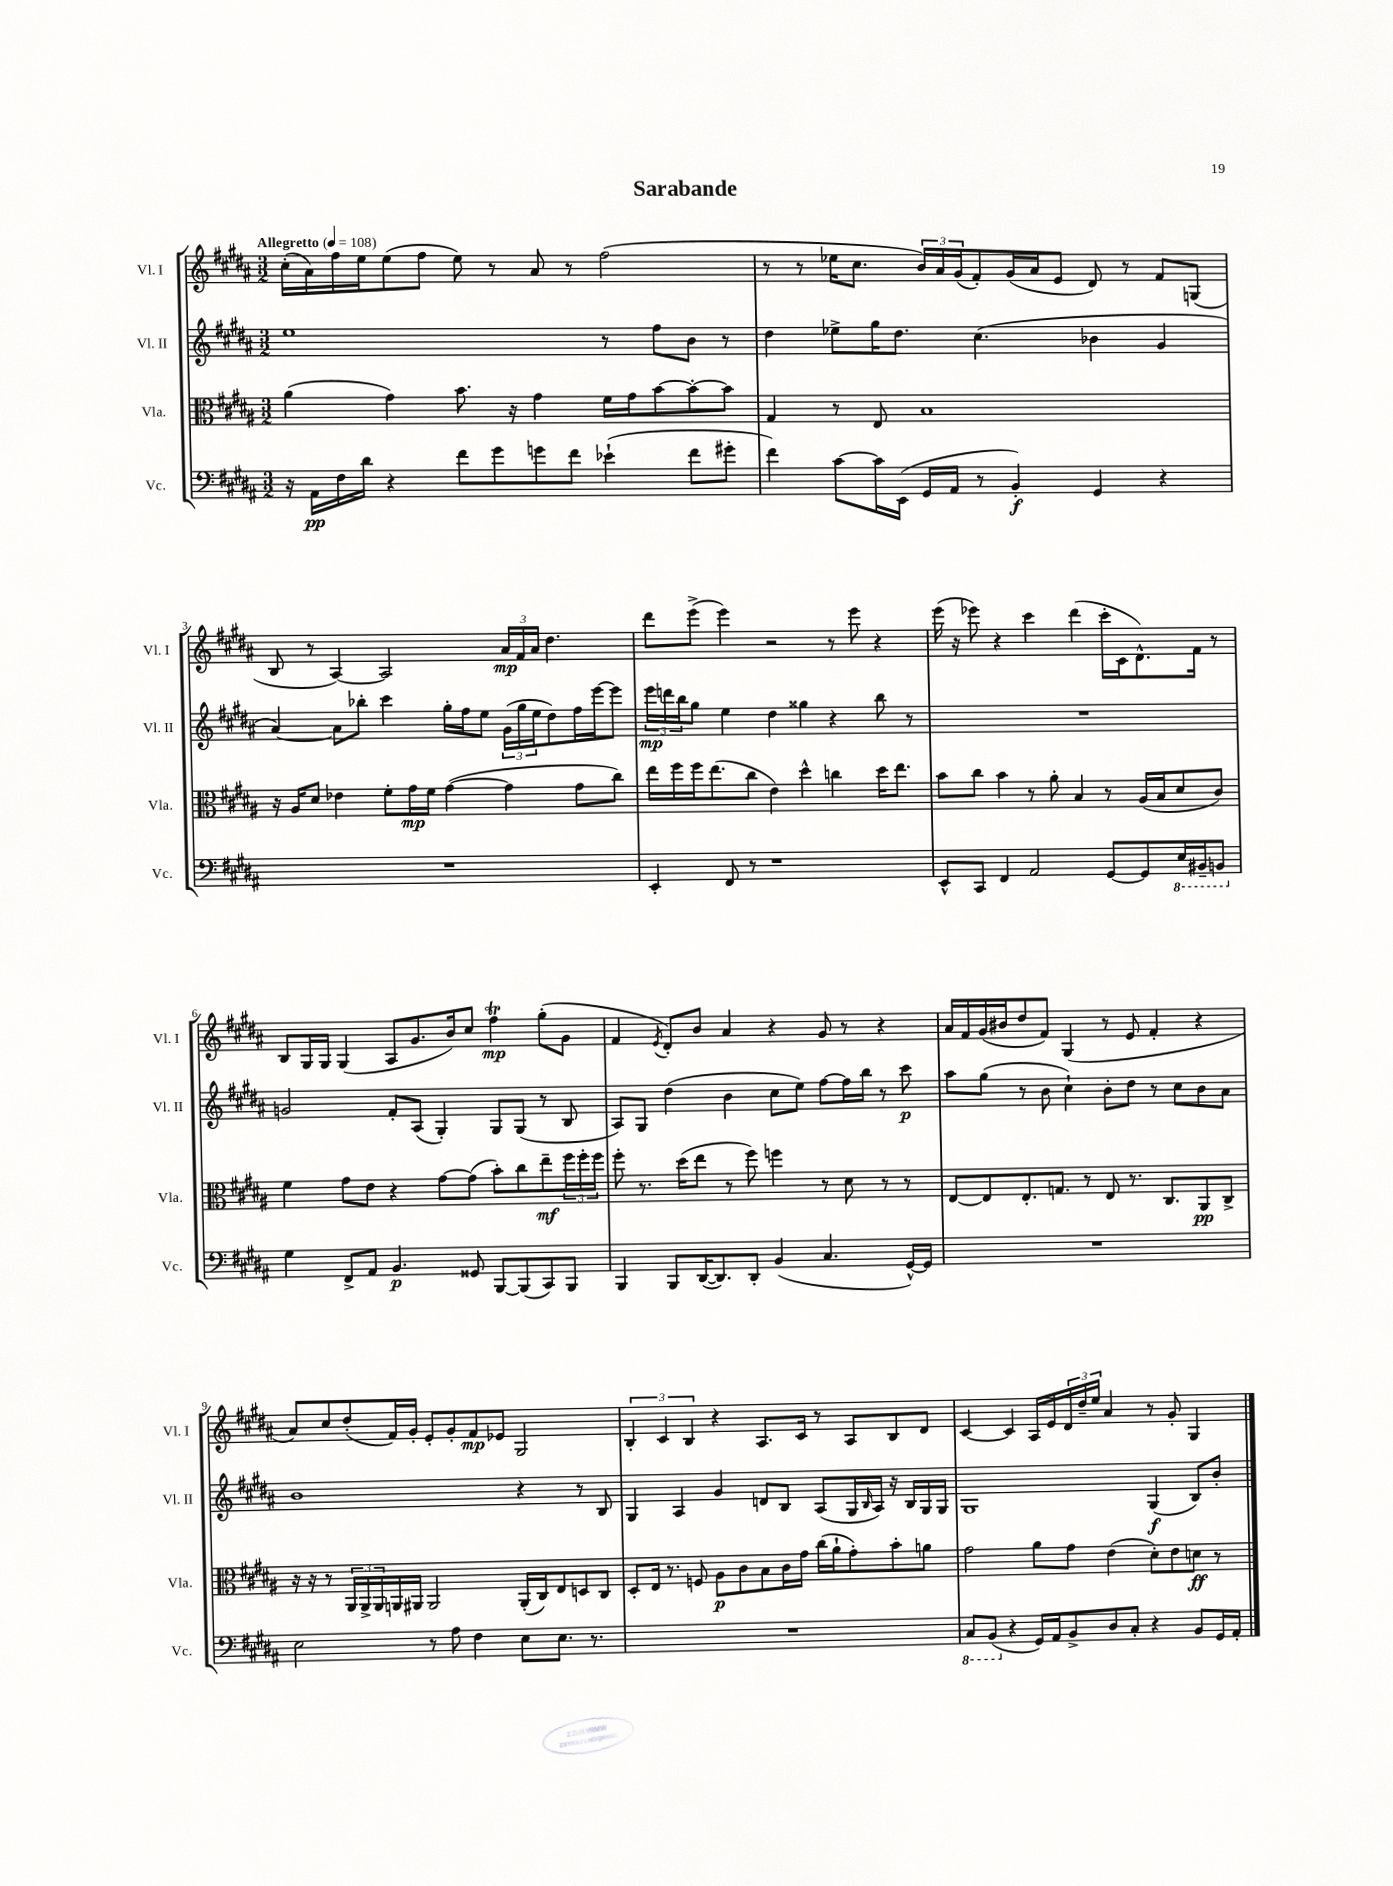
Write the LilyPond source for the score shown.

\header { title = "Sarabande" }
<<
\new StaffGroup <<
\new Staff = "s0" \with { instrumentName = "Vl. I" shortInstrumentName = "Vl. I" } {
    \clef treble \key b \major \numericTimeSignature \time 3/2 \tempo "Allegretto" 4 = 108
    cis''16-.( ais'16) fis''16 e''16 e''8( fis''8 e''8) r8 ais'8 r8 fis''2( |
    r8 r8 ees''16 cis''8. \tuplet 3/2 { b'16) ais'16 gis'16( } fis'8-.) gis'16( ais'16 e'8 dis'8) r8 fis'8 g8( |
    b8 r8 ais4~) ais2 \tuplet 3/2 { ais'16\mp fis'16 ais'16 } dis''4. |
    dis'''8 e'''8->( e'''4) r2 r8 e'''8 r4 |
    e'''16( r16 ees'''8) r4 cis'''4 dis'''4( cis'''16-. cis'16 dis'8.-^) fis'16 r8 |
    b8 gis16 gis16 gis4( ais8 gis'8. b'16) cis''8 fis''4\trill\mp gis''8-.( gis'8 |
    fis'4 \acciaccatura { e'8 } dis'8-.) b'8 ais'4 r4 gis'8 r8 r4 |
    ais'16 fis'16 gis'16( bis'16 dis''8 fis'8) gis4( r8 e'8 fis'4-. r4 |
    ais'8) cis''8 dis''8-.( fis'16) gis'16-. e'8-. gis'8-. fis'8\mp ees'8 gis2 |
    \tuplet 3/2 { b4-. cis'4 b4 } r4 ais8. cis'16 r8 ais8 b8 dis'8 |
    cis'4~ cis'4 ais16 e'16 \tuplet 3/2 { dis'16 dis''16-- e''16 } ais'4 r8 gis'8-. gis4 \bar "|." |
}
\new Staff = "s1" \with { instrumentName = "Vl. II" shortInstrumentName = "Vl. II" } {
    \clef treble \key b \major \numericTimeSignature \time 3/2
    e''1 r8 fis''8 b'8 r8 |
    dis''4 ees''8-> gis''16 dis''8. cis''4.( bes'4 gis'4 |
    ais'4~) ais'8 bes''8-. cis'''4 gis''16-. fis''16 e''8 \tuplet 3/2 { gis'16( gis''16 e''16 } dis''8) fis''16 e'''16~ e'''8 |
    \tuplet 3/2 { e'''16\mp d'''16 b''16 } gis''8 e''4 dis''4 gisis''4 r4 b''8 r8 |
    R1. |
    g'2 fis'8-. ais8( gis4-.) gis8 gis8( r8 b8 |
    ais8) gis8 dis''4( b'4 cis''8 e''8) fis''8~ fis''16 b''16 r8 cis'''8\p |
    ais''8 gis''8( r8 b'8 cis''4-!) b'8-. dis''8 r8 cis''8 b'8 ais'8 |
    b'1 r4 r8 b8 |
    gis4 ais4 gis'4 d'8 b8 ais8( gis16 \grace { b16 } ais16) r16 b16 gis16 gis16 |
    gis1 gis4\f( b8) b'8-. \bar "|." |
}
\new Staff = "s2" \with { instrumentName = "Vla." shortInstrumentName = "Vla." } {
    \clef alto \key b \major \numericTimeSignature \time 3/2
    ais'4( gis'4) b'8. r16 gis'4 fis'16 gis'16 b'8~ b'8~-. b'8 |
    gis4 r8 e8 b1 |
    r16 ais16 dis'8 ees'4 fis'8-. gis'16\mp fis'16 gis'4~( gis'4 gis'8 cis''8) |
    e''16 fis''16 fis''16 e''8.( cis''8 e'4) dis''4-^ c''4 dis''16 e''8. |
    b'8 cis''8 b'4 r8 ais'8-. b4 r8 ais16( b16 dis'8 cis'8) |
    fis'4 gis'8 e'8 r4 gis'8~ gis'8( b'8-.) cis''8 e''8--\mf \tuplet 3/2 { fis''16 fis''16-. fis''16 } |
    fis''8-. r8. dis''16( e''8 r8 fis''8) f''4 r8 dis'8 r8 r8 |
    e8~ e8 e8.-. g8. r8 e8 r8. cis8. ais,8\pp cis8-> |
    r16 r16 r8 \tuplet 3/2 { ais,16 ais,16-> ais,16 } a,16 ais,16 ais,2 ais,16-.( cis16) e8 d8 cis8 |
    dis8-. e16 r8. f8 ais8\p cis'8 b8 cis'16 gis'16 cis''16( ais'16-! gis'8-.) b'8-. a'8 |
    gis'2 ais'8 gis'8 e'4( dis'8-.) e'8 d'8\ff r8 \bar "|." |
}
\new Staff = "s3" \with { instrumentName = "Vc." shortInstrumentName = "Vc." } {
    \clef bass \key b \major \numericTimeSignature \time 3/2
    r16 ais,16\pp fis16 dis'16 r4 fis'8 gis'8 g'8 fis'8 ees'4-!( fis'8 gis'8-. |
    fis'4) cis'8~ cis'16 e,16( gis,16 ais,16 r8 b,4-.\f) gis,4 r4 |
    R1. |
    e,4-. fis,8 r8 r1 |
    e,8-^ cis,8 fis,4 ais,2 gis,8~ gis,8 \ottava #-1 e,16 bis,,16-- b,,8 \ottava #0 |
    gis4 fis,8-> ais,8 b,4.\p gisis,8 b,,8~ b,,8( cis,8) b,,8 |
    b,,4 b,,8 dis,16~( dis,8.) dis,8-. b,4( cis4. gis,16~-^) gis,16 |
    R1. |
    e2 r8 ais8 fis4 e8 e8. r8. |
    R1. |
    \ottava #-1 cis,8 b,,8( \ottava #0 r4 gis,16) ais,16 b,8-> dis8 cis8-. r4 b,8 gis,16 ais,16-. \bar "|." |
}
>>
>>
